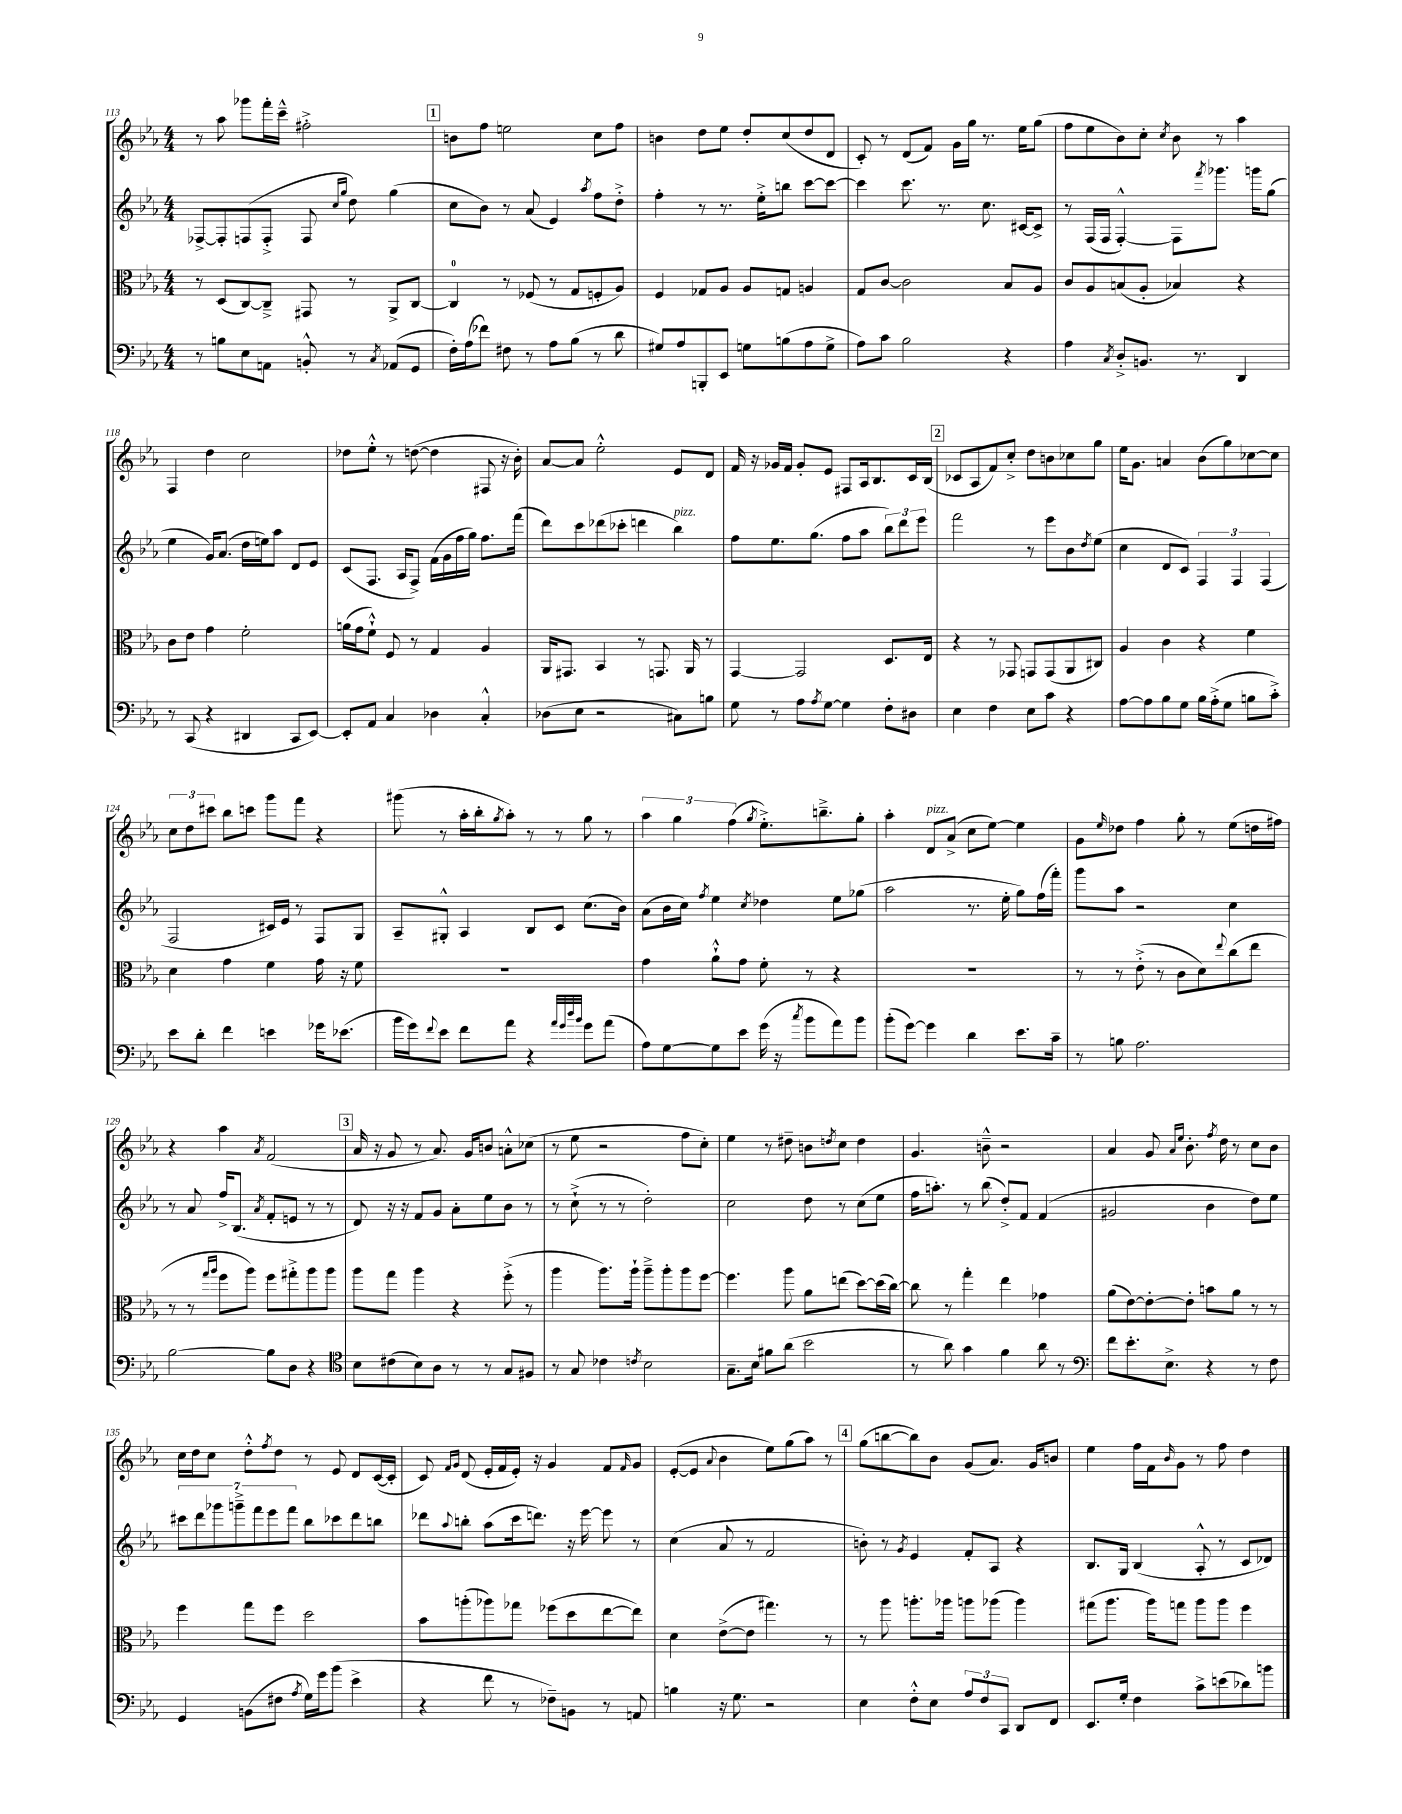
<<
\new StaffGroup <<
\new Staff = "s0" {
    \clef treble \key ees \major \numericTimeSignature \time 4/4
    r8 aes''8 ges'''8 f'''16-. c'''16---^ fis''2-.-> |
    \mark \markup { \box "1" } b'8 f''8 e''2 c''8 f''8 |
    b'4 d''8 ees''8 d''8-. c''8( d''8 d'8 |
    c'8-.) r8 d'8( f'8) g'16 g''16 r8. ees''16 g''8( |
    f''8 ees''8 bes'8) c''8-. \acciaccatura { c''8 } bes'8 r8 aes''4 |
    f4 d''4 c''2 |
    des''8 ees''8-.-^ r8 d''8~( d''4 fis8 r16 bes'16-.) |
    aes'8~ aes'8 ees''2-.-^ ees'8 d'8 |
    f'16 r16 ges'16 f'16 ges'8-. ees'8 fis8 aes16 bes8. c'16 bes16( |
    \mark \markup { \box "2" } ces'8 aes8 f'8) c''8-.-> d''8 b'8 ces''8 g''8 |
    ees''16 g'8. a'4 bes'8( g''8) ces''8~ ces''8 |
    \tuplet 3/2 { c''8 d''8 cis'''8 } bes''8 c'''8 g'''8 f'''8 r4 |
    gis'''8( r8 aes''16-. bes''16-. \acciaccatura { g''8 } aes''8-.) r8 r8 g''8 r8 |
    \tuplet 3/2 { aes''4 g''4 f''4( } \acciaccatura { g''8 } ees''8.-.->) b''8.---> g''8-. |
    aes''4-. d'8^\markup { \italic "pizz." } aes'8->( c''8 ees''8~) ees''4 |
    g'8 \grace { ees''16 } des''8 f''4 g''8-. r8 ees''8( d''16 fis''16) |
    r4 aes''4 \acciaccatura { aes'8 } f'2( |
    \mark \markup { \box "3" } aes'16 r16 g'8 r8 aes'8.) g'16 b'8 a'8-.-^ ces''8( |
    r8 ees''8 r2 f''8 c''8-.) |
    ees''4 r8 dis''8-- b'8 \acciaccatura { d''8 } c''8 d''4 |
    g'4. b'8---^ r2 |
    aes'4 g'8 \grace { aes'16 ees''16 } bes'8.-. \acciaccatura { f''8 } d''16 r8 c''8 bes'8 |
    c''16 d''16 c''8 d''8-.-^ \acciaccatura { f''8 } d''8 r8 ees'8 d'8 c'16~( c'16-. |
    c'8) \grace { f'16 g'16 } d'8( ees'16-. f'16 ees'16-.) r16 g'4 f'8 \grace { f'16 } g'8 |
    ees'8~-.( ees'8 \appoggiatura { aes'8 } bes'4 ees''8) g''8( aes''8) r8 |
    \mark \markup { \box "4" } g''8( b''8~ b''8) bes'8 g'8( aes'8.) g'16 b'8 |
    ees''4 f''16 f'16 \grace { bes'16 } g'8 r8 f''8 d''4 \bar "|." |
}
\new Staff = "s1" {
    \clef treble \key ees \major \numericTimeSignature \time 4/4
    fes8~-> fes8-. f8( f8-.-> f8 \grace { c''16 g''16 } d''8) g''4( |
    \mark \markup { \box "1" } c''8 bes'8) r8 aes'8( ees'4) \acciaccatura { aes''8 } f''8 d''8-.-> |
    f''4-. r8 r8. ees''16-.-> b''8 c'''8~ c'''8~ |
    c'''4 c'''8. r8. c''8. cis'16~ cis'8-> |
    r8 f16( f16 f4~-.-^) f8 \acciaccatura { f'''8 } ges'''8. g'''16 g''8( |
    ees''4 g'16) aes'8.( d''16 e''16) aes''8 d'8 ees'8 |
    c'8( f8. aes16 f8->) f'16( g'16 f''16 g''16) f''8. f'''16( |
    d'''8) c'''8 des'''8( ces'''8-. d'''4 bes''4^\markup { \italic "pizz." }) |
    f''8 ees''8. g''8.( f''8 aes''8 \tuplet 3/2 { bes''8) d'''8 ees'''8 } |
    \mark \markup { \box "2" } f'''2 r8 ees'''8 bes'8 \acciaccatura { d''8 } ees''8( |
    c''4 d'8 c'8) \tuplet 3/2 { f4 f4 f4( } |
    f2 cis'16) ees'16 r8 f8 g8 |
    aes8-- gis8-.-^ aes4 bes8 c'8 c''8.( bes'16) |
    aes'8( bes'16 c''16) \acciaccatura { f''8 } ees''4 \acciaccatura { c''8 } des''4 ees''8 ges''8( |
    aes''2 r8. ees''16-. g''8) f''16( f'''16-.) |
    g'''8 aes''8 r2 c''4 |
    r8 aes'8 f''16-> bes8.( \acciaccatura { aes'8 } f'8-. e'8 r8 r8 |
    \mark \markup { \box "3" } d'8) r16 r16 f'8 g'8 aes'8-. ees''8 bes'8 r8 |
    r8 c''8-!->( r8 r8 d''2-.) |
    c''2 d''8 r8 c''8( ees''8 |
    f''16 a''8.-.) r8 bes''8( d''8-.->) f'8 f'4( |
    gis'2 bes'4 d''8) ees''8 |
    \tuplet 7/4 { cis'''8 d'''8 ges'''8 g'''8---> f'''8 ees'''8 f'''8 } bes''8 ces'''8 d'''8 b''8 |
    des'''8 \appoggiatura { aes''8 } b''8-. aes''8( c'''16 d'''8.) r16 ees'''16~ ees'''8 r8 |
    c''4( aes'8 r8 f'2 |
    \mark \markup { \box "4" } b'8-.) r8 \acciaccatura { g'8 } ees'4 f'8-. aes8 r4 |
    bes8. g16 bes4( aes8-.-^ r8 c'8 des'8) \bar "|." |
}
\new Staff = "s2" {
    \clef alto \key ees \major \numericTimeSignature \time 4/4
    r8 d8( c8~) c8---> gis,8 r8 aes,8-> c8~ |
    \mark \markup { \box "1" } c4-0 r8 fes8( r8 g8 f8-. aes8) |
    f4 ges8 aes8 aes8 g8 a4 |
    g8 c'8~ c'2 bes8 aes8 |
    c'8 aes8 b8( aes8-. bes4) r4 |
    c'8 ees'8 g'4 f'2-. |
    a'16( g'16 f'8-!-^) f8 r8 g4 aes4 |
    aes,16 gis,8. bes,4 r8 g,8. aes,16 r8 |
    g,4~ g,2 d8. ees16 |
    \mark \markup { \box "2" } r4 r8 ges,8 g,8 g,8( aes,8 cis8) |
    aes4 c'4 r4 f'4 |
    d'4 g'4 f'4 g'16 r16 f'8 |
    R1 |
    g'4 aes'8-!-^ g'8 f'8-. r8 r4 |
    R1 |
    r8 r8 ees'8-.->( r8 c'8 d'8) \appoggiatura { ees''8 } c''8( ees''8 |
    r8 r8 \grace { g''16 aes''16 } f''8 aes''8) f''8 gis''8-.-> aes''8 aes''8 |
    \mark \markup { \box "3" } aes''8 g''8 aes''4 r4 f''8-.->( r8 |
    aes''4 aes''8.) aes''16-! aes''8---> aes''8-. aes''8 f''8~ |
    f''4. aes''8 aes'8 e''8( d''8~) d''16( c''16~) |
    c''8 r8 g''4-. ees''4 ges'4 |
    aes'8( ees'8~) ees'8~-. ees'8-. b'8 aes'8 r8 r8 |
    f''4 g''8 f''8 d''2 |
    bes'8 a''8-.( aes''8) ges''8 fes''8( d''8 ees''8~ ees''8) |
    d'4 ees'8~->( ees'8 gis''4.) r8 |
    \mark \markup { \box "4" } r8 aes''8 a''8.-. aes''16 a''8 aes''8( aes''4) |
    gis''8( aes''8. aes''16) g''8 aes''8 aes''8 f''4 \bar "|." |
}
\new Staff = "s3" {
    \clef bass \key ees \major \numericTimeSignature \time 4/4
    r8 b8 ees8 a,8 b,8-.-^ r8 \acciaccatura { c8 } aes,8( g,8 |
    \mark \markup { \box "1" } f16-.) aes16( fes'8) fis8 r8 aes8 bes8( r8 d'8 |
    gis8) aes8 b,,8-. ees,8 g8 b8( aes8 g8-> |
    aes8) c'8 bes2 r4 |
    aes4 \acciaccatura { c8 } d8-.-> b,8. r8. d,4 |
    r8 c,8( r4 dis,4 c,8 ees,8~) |
    ees,8-. aes,8 c4 des4 c4-.-^ |
    des8( ees8 r2 cis8) b8 |
    g8 r8 aes8 \acciaccatura { aes8 } g8~ g4 f8-. dis8 |
    \mark \markup { \box "2" } ees4 f4 ees8 c'8 r4 |
    aes8~ aes8 bes8 g8 bes16 aes16-.->( g8 b8 c'8-.->) |
    ees'8 d'8-. f'4 e'4 ges'16 ees'8.( |
    bes'16 g'16) \appoggiatura { f'8 } ees'8 f'8 aes'8 r4 \grace { aes'32 g'32 d''32 bes'32 } g'8 aes'8( |
    aes8) g8~ g8 ees'8 g'16( r16 \acciaccatura { c''8 } bes'8 aes'8) bes'8 |
    bes'8-.( g'8~) g'4 d'4 ees'8. c'16-- |
    r8 b8 aes2. |
    bes2~ bes8 d8 r4 |
    \mark \markup { \box "3" } \clef tenor bes8 cis'8( bes8) aes8 r8 r8 g8 fis8 |
    r8 g8 ces'4 \acciaccatura { c'8 } bes2 |
    g8.-- bes16 fis'8 aes'8( bes'2 |
    r8 aes'8) g'4 f'4 aes'8 r8 |
    \clef bass f'8 ees'8.-. ees8.-> r4 r8 f8 |
    g,4 b,8( fis8 \acciaccatura { aes8 } g16) g'16 bes'8( ees'4-> |
    r4 f'8 r8 fes8--) b,8 r8 a,8 |
    b4 r16 g8. r2 |
    \mark \markup { \box "4" } ees4 f8-.-^ ees8 \tuplet 3/2 { aes8 f8 c,8 } d,8 f,8 |
    ees,8. g16-. f4 c'8-> e'8( des'8) b'8 \bar "|." |
}
>>
>>
\layout { \context { \Score currentBarNumber = #113 } }
